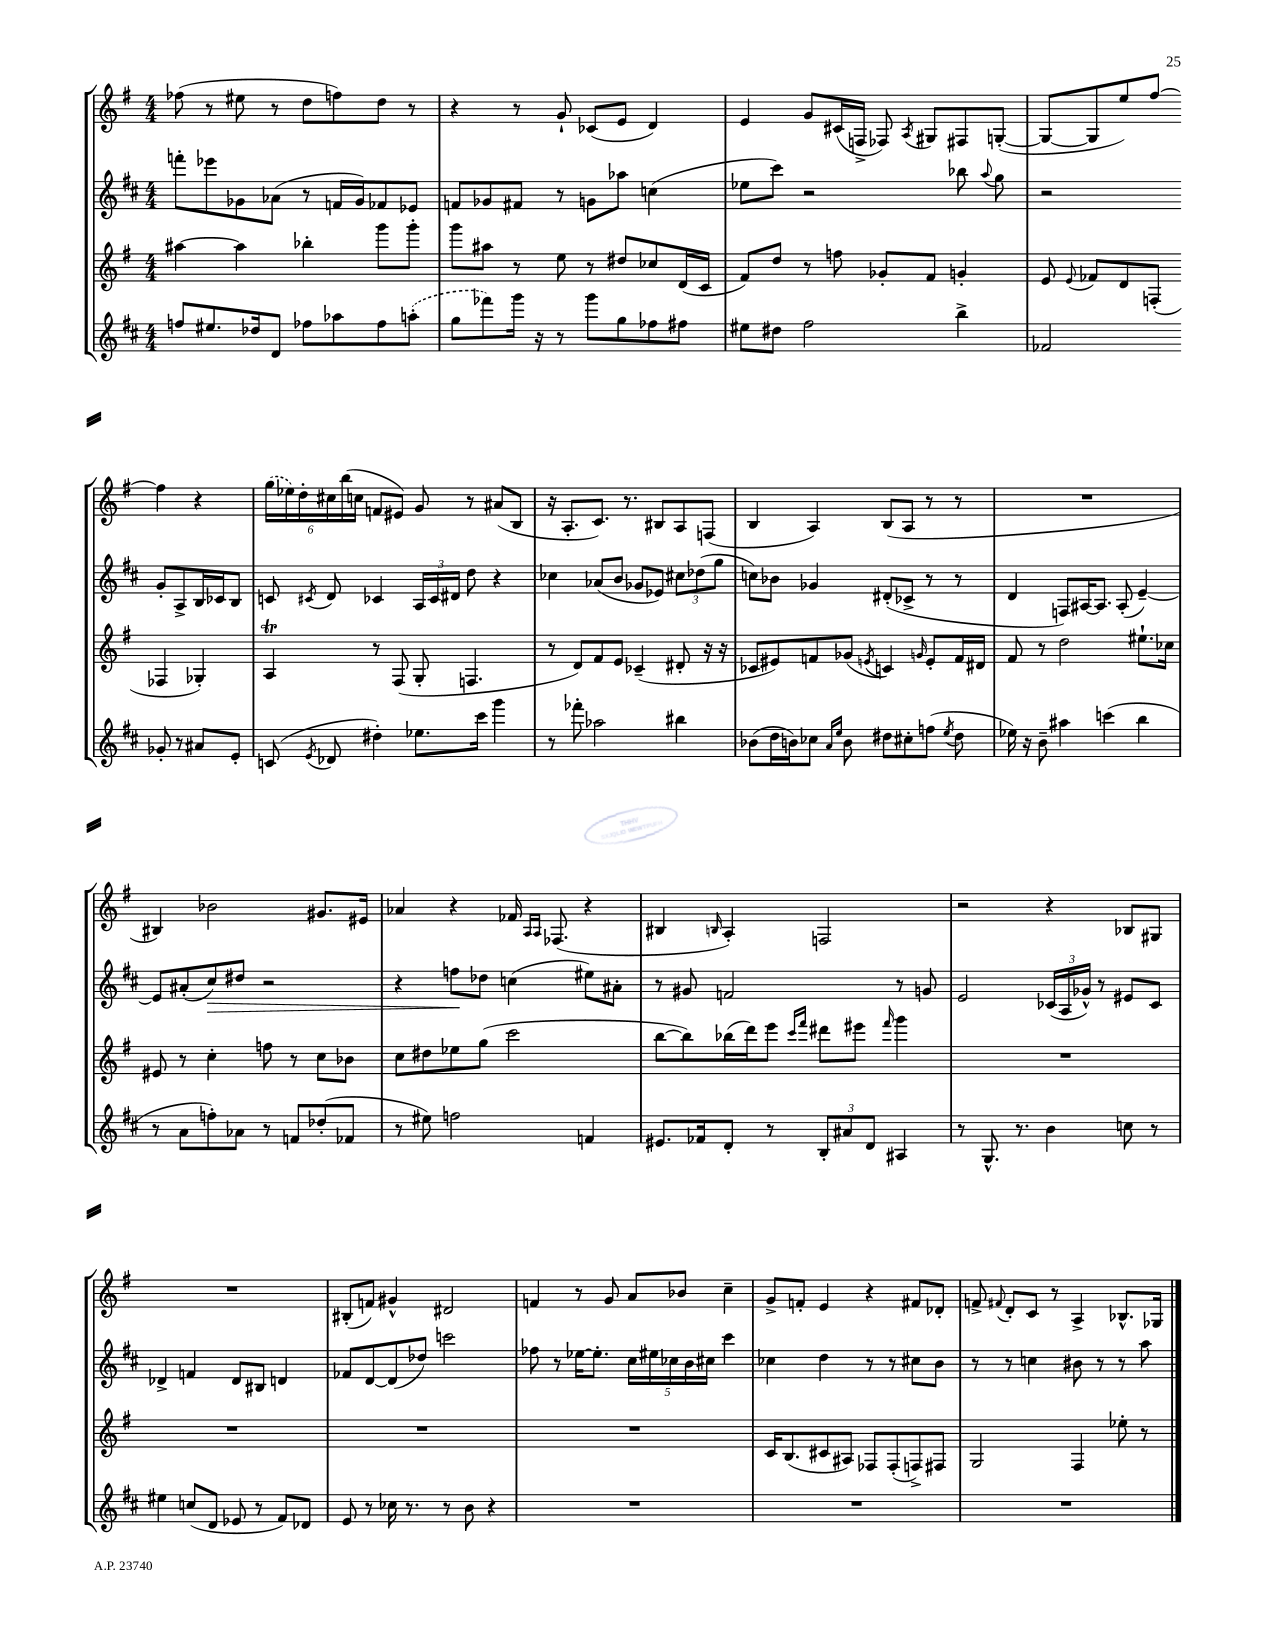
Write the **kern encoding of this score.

**kern	**kern	**kern	**kern
*staff4	*staff3	*staff2	*staff1
*clefG2	*clefG2	*clefG2	*clefG2
*k[f#c#]	*k[f#]	*k[f#c#]	*k[f#]
*M4/4	*M4/4	*M4/4	*M4/4
8ff	[4aa#	8fff'	(8ff-
8.ee#	.	8eee-	8r
.	4aa#]	8g-	8ee#
16dd-	.	.	.
8d	.	(8a-	8r
8ff-	4bb-'	8r	8dd
8aa-	.	16f	8ff)
.	.	16g-)	.
8ff-	8ggg	8f-	8dd
(8aa'	8ggg'	8e-	8r
=	=	=	=
8gg	8ggg	8f	4r
8fff-)	8aa#	8g-	.
16ggg	8r	8f#	8r
16r	.	.	.
8r	8ee	8r	8g`
8ggg	8r	8g	(8c-
8gg	8dd#	8aa-	8e
8ff-	8cc-	(4cc	4d)
8ff#	(16d	.	.
.	16c	.	.
=	=	=	=
8ee#	8f#)	8ee-	4e
8dd#	8dd	8ccc#)	.
2ff#	8r	2r	8g
.	8ff	.	(16c#
.	.	.	16F^
.	8g-'	.	8F-)
.	.	.	8qA
.	8f#	.	8G#
4bb^	4g'	8bb-	8F#
.	.	8qqaa	.
.	.	8gg	([8G'
=	=	=	=
2f-	8e	2r	8G_
.	8qqe	.	.
.	8f-	.	8G]
.	8d	.	8ee)
.	(8F'	.	[8ff#
8g-'	4F-	8g'	4ff#]
8r	.	8A^	.
8a#	4G-')	16B	4r
.	.	16c-	.
8e'	.	8B	.
=	=	=	=
(8c	4A	8c	(24gg
.	.	.	24ee-)
.	.	.	24dd'
8qe	.	8qc#	.
8d-	.	8d	24cc#
.	.	.	(24bb
.	.	.	24cc
4dd#')	8r	4c-	8f
.	(8F#	.	8e#)
8.ee-	8G'	24A	8g
.	.	24c-	.
.	.	24d#	.
.	4.F	8dd	8r
16ccc#	.	.	.
4ggg	.	4r	(8a#
.	.	.	8B
=	=	=	=
8r	8r	4cc-	16r
.	.	.	8.A'
8fff-'	8d)	.	.
2aa-	8f#	(8a-	8.c)
.	8e	8b	.
.	.	.	8.r
.	(4c-~	8g-	.
.	.	8e-)	8B#
4bb#	8d#'	12cc#	8A
.	.	(12dd-	.
.	16r	.	(8F
.	.	12gg	.
.	16r	.	.
=	=	=	=
(8b-	8c-	8cc)	4B
16dd	8e#)	8b-	.
16b)	.	.	.
8cc-	8f	4g-	4A)
16qqa	.	.	.
16qqee	.	.	.
8b	(8g-	.	.
.	8qe	.	.
8dd#	4c)	(8d#'	(8B
8cc#'	.	8c-^	8A
.	16qqg	.	.
(8ff	8e'	8r	8r
8qee	.	.	.
8dd#	16f	8r	8r
.	16d#	.	.
=	=	=	=
16ee-)	8f#	4d	1r
16r	.	.	.
8b~	8r	.	.
4aa#	2dd	8F)	.
.	.	[16A#	.
.	.	8.A#]	.
(4ccc	.	.	.
.	.	(8A#'	.
4bb	8.ee#`	[4e~)	.
.	16cc-	.	.
=	=	=	=
8r	8e#	8e]	4B#)
8a	8r	(8a#'	.
8ff')	4cc'	8cc#)	2b-
8a-	.	8dd#	.
8r	8ff	2r	.
8f	8r	.	.
(8dd-'	8cc	.	8.g#
8f-	8b-	.	.
.	.	.	16e#
=	=	=	=
8r	8cc	4r	4a-
8ee#)	8dd#	.	.
2ff	8ee-	8ff	4r
.	(8gg	8dd-	.
.	2ccc	(4cc	16f-
.	.	.	16qqA
.	.	.	16qqA
.	.	.	(8.F-
4f	.	8ee#)	4r
.	.	8a#'	.
=	=	=	=
8.e#	[8bb	8r	4B#
.	8bb])	8g#	.
16f-	.	.	.
.	.	.	16qqB
8d'	(16bb-	2f	4A')
.	16ddd)	.	.
8r	8eee	.	.
.	16qqccc	.	.
.	16qqfff#	.	.
12B'	8ddd#	.	2F
12a#	.	.	.
.	8eee#	.	.
12d	.	.	.
.	16qqfff#	.	.
4A#	4ggg	8r	.
.	.	8g	.
=	=	=	=
8r	1r	2e	2r
8.G^^	.	.	.
8.r	.	.	.
4b	.	(24c-	4r
.	.	24A	.
.	.	24g-^^)	.
.	.	8r	.
8cc	.	8e#	8B-
8r	.	8c-	8G#
=	=	=	=
4ee#	1r	4d-^	1r
(8cc	.	4f	.
8d	.	.	.
8e-	.	8d-	.
8r	.	8B#	.
8f#)	.	4d	.
8d-	.	.	.
=	=	=	=
8e	1r	8f-	(8B#'
8r	.	[8d	8f)
16cc-	.	(8d]	4g#^^
8.r	.	.	.
.	.	8dd-)	.
8r	.	2ccc	2d#
8b	.	.	.
4r	.	.	.
=	=	=	=
1r	1r	8ff-	4f
.	.	8r	.
.	.	[16ee-	8r
.	.	8.ee-']	.
.	.	.	8g
.	.	20cc#	8a
.	.	20ee#	.
.	.	20cc-	.
.	.	.	8b-
.	.	20b	.
.	.	20cc#	.
.	.	4ccc#	4cc~
=	=	=	=
1r	16c	4cc-	8g^
.	(8.B	.	.
.	.	.	8f'
.	8c#	4dd	4e
.	8A#)	.	.
.	8F-	8r	4r
.	(8F-'	8r	.
.	8F^)	8cc#	8f#
.	8F#	8b	8d-'
=	=	=	=
1r	2G	8r	8f^
.	.	.	8qqf#
.	.	8r	8d'
.	.	4cc	8c
.	.	.	8r
.	4F#	8b#	4A^
.	.	8r	.
.	8ee-'	8r	8.B-^^
.	8r	8aa	.
.	.	.	16G-
==	==	==	==
*-	*-	*-	*-
